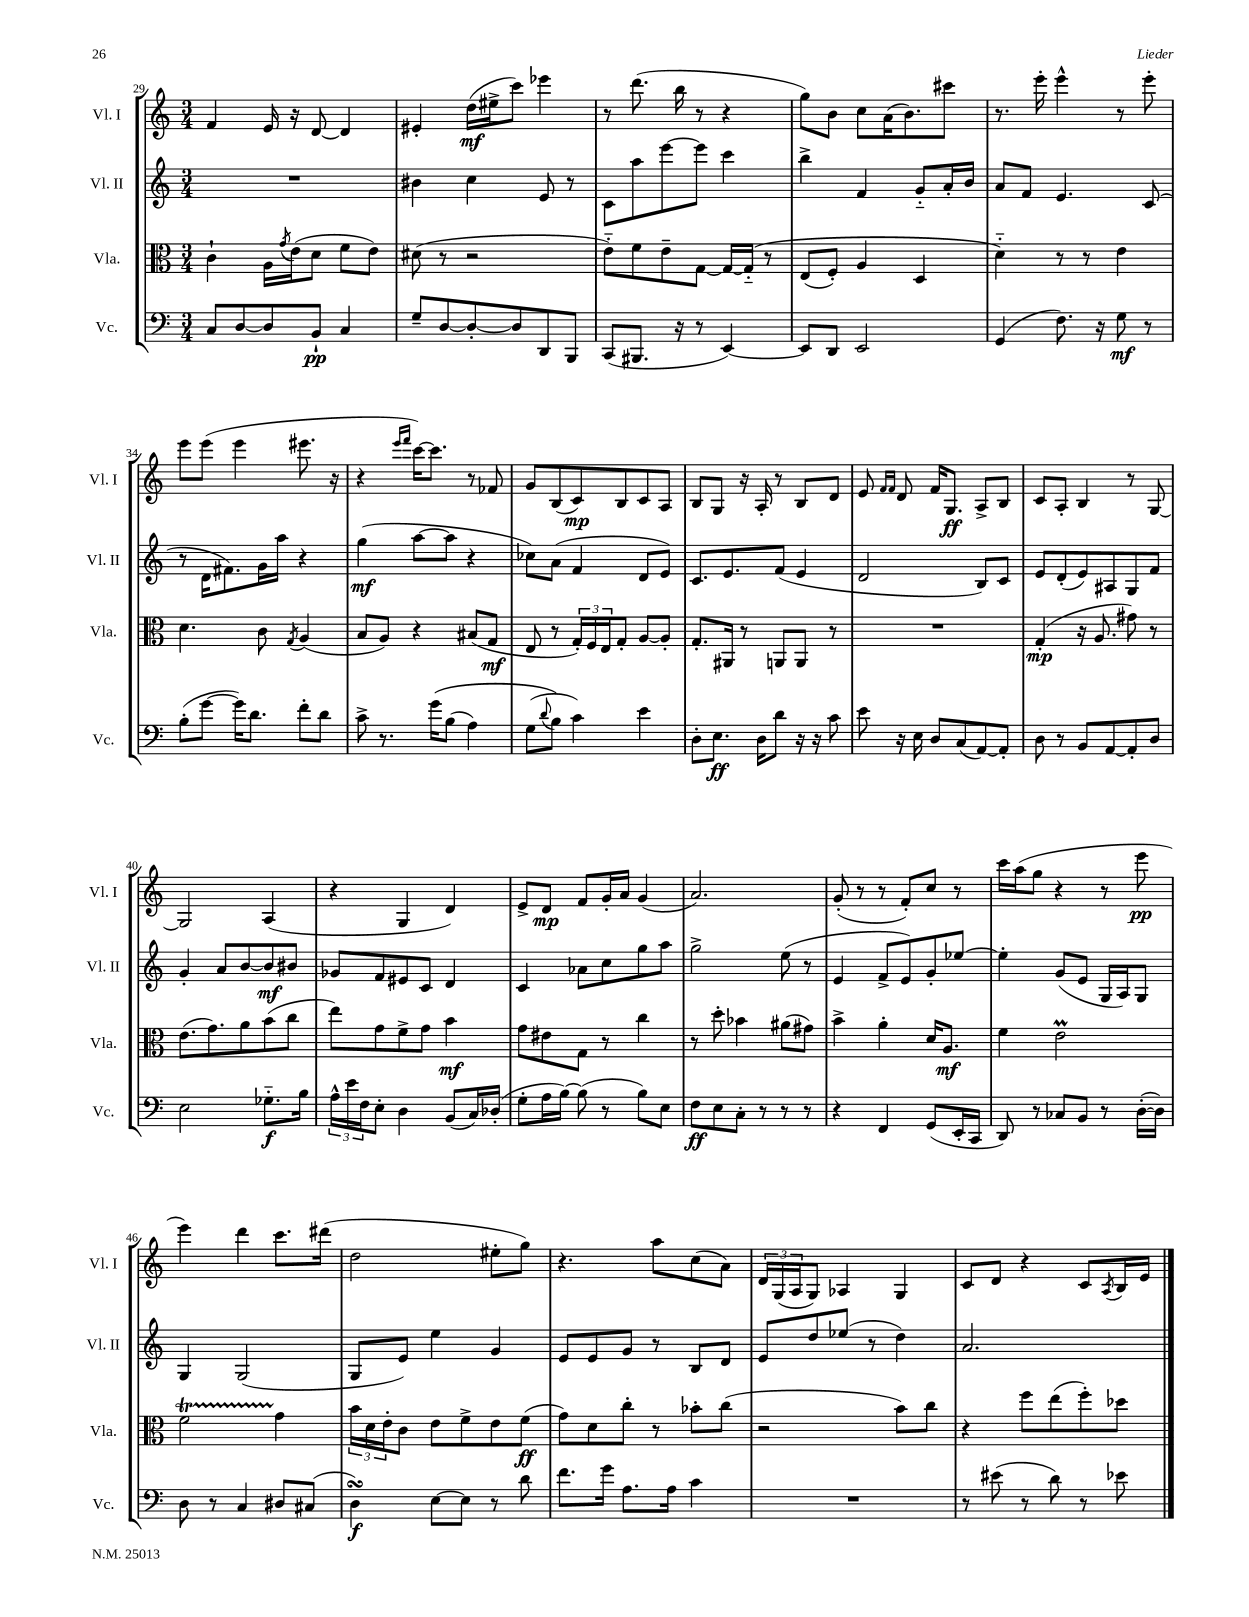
<<
\new StaffGroup <<
\new Staff = "s0" \with { instrumentName = "Vl. I" shortInstrumentName = "Vl. I" } {
    \clef treble \key c \major \numericTimeSignature \time 3/4
    f'4 e'16 r16 d'8~ d'4 |
    eis'4-. d''16\mf( eis''16-> c'''8) ees'''4 |
    r8 d'''8.( b''16 r8 r4 |
    g''8) b'8 c''8 a'16( b'8.) cis'''8 |
    r8. e'''16-. e'''4-^ r8 e'''8-. |
    e'''8 e'''8( e'''4 eis'''8. r16 |
    r4 \grace { e'''16 f'''16 } c'''16~) c'''8. r8 fes'8 |
    g'8 b8( c'8\mp) b8 c'8 a8 |
    b8 g8 r16 a16-. r8 b8 d'8 |
    e'8 \grace { f'16 f'16 } d'8 f'16 g8.\ff a8-> b8 |
    c'8 a8-. b4 r8 g8~ |
    g2 a4( |
    r4 g4 d'4) |
    e'8-> d'8\mp f'8 g'16-. a'16 g'4( |
    a'2.) |
    g'8-.( r8 r8 f'8-.) c''8 r8 |
    c'''16 a''16( g''8 r4 r8 e'''8\pp |
    e'''4) d'''4 c'''8. dis'''16( |
    d''2 eis''8-. g''8) |
    r4. a''8 c''8( a'8) |
    \tuplet 3/2 { d'16 g16( a16 } g8) aes4 g4 |
    c'8 d'8 r4 c'8 \acciaccatura { a8 } b16 e'16 \bar "|." |
}
\new Staff = "s1" \with { instrumentName = "Vl. II" shortInstrumentName = "Vl. II" } {
    \clef treble \key c \major \numericTimeSignature \time 3/4
    R2. |
    bis'4 c''4 e'8 r8 |
    c'8 a''8 e'''8~ e'''8 c'''4 |
    b''4-> f'4 g'8-_ a'16-. b'16 |
    a'8 f'8 e'4. c'8( |
    r8 d'16 fis'8.) g'16 a''16 r4 |
    g''4\mf( a''8~ a''8 r4 |
    ces''8) a'8( f'4 d'8 e'8) |
    c'8. e'8. f'8( e'4 |
    d'2 b8) c'8 |
    e'8 d'8-.( e'8) ais8 g8 f'8 |
    g'4-. a'8 b'8~ b'8\mf bis'8 |
    ges'8 f'8 eis'8 c'8 d'4 |
    c'4 aes'8 c''8 g''8 a''8 |
    g''2-> e''8( r8 |
    e'4 f'8-> e'8) g'8-. ees''8~ |
    ees''4-. g'8( e'8 g16 a16) g8 |
    g4 g2( |
    g8 e'8) e''4 g'4 |
    e'8 e'8 g'8 r8 b8 d'8 |
    e'8 d''8 ees''8( r8 d''4) |
    a'2. \bar "|." |
}
\new Staff = "s2" \with { instrumentName = "Vla." shortInstrumentName = "Vla." } {
    \clef alto \key c \major \numericTimeSignature \time 3/4
    c'4-! a16 \acciaccatura { g'8 } e'16( d'8 f'8 e'8) |
    dis'8( r8 r2 |
    e'8-_) f'8 e'8-- g8~ g16~ g16-_\( r8 |
    e8( f8-.) a4 d4 |
    d'4-_\) r8 r8 e'4 |
    d'4. c'8 \acciaccatura { g8 } a4( |
    b8 a8) r4 bis8( g8\mf |
    e8 r8 \tuplet 3/2 { g16-.) f16 e16 } g8-. a8~ a8-. |
    g8.-. ais,16 r8 a,8 a,8 r8 |
    R2. |
    g4-.\mp( r16 a8. gis'8) r8 |
    e'8.( g'8.) a'8 b'8( c''8 |
    e''8) g'8 f'8-> g'8 b'4\mf |
    g'8 eis'8 g8 r8 c''4 |
    r8 d''8-. bes'4 ais'8( gis'8) |
    b'4-> a'4-. d'16 a8.\mf |
    f'4 e'2\prall |
    f'2\startTrillSpan g'4\stopTrillSpan |
    \tuplet 3/2 { b'16 d'16 e'16-. } c'8 e'8 f'8-> e'8 f'8\ff( |
    g'8) d'8 c''8-. r8 bes'8-. c''8( |
    r2 b'8) c''8 |
    r4 f''8 e''8( f''8-.) des''8 \bar "|." |
}
\new Staff = "s3" \with { instrumentName = "Vc." shortInstrumentName = "Vc." } {
    \clef bass \key c \major \numericTimeSignature \time 3/4
    c8 d8~ d8 b,8-!\pp c4 |
    g8-- d8~ d8~-. d8 d,8 b,,8 |
    c,8( bis,,8. r16 r8 e,4~) |
    e,8 d,8 e,2 |
    g,4( f8.) r16 g8\mf r8 |
    b8-.( g'8~ g'16) d'8. f'8-. d'8 |
    c'8-> r8. g'16\( b8( a4) |
    g8( \appoggiatura { d'8 } b8\) c'4) e'4 |
    d8-. e8.\ff d16 d'8 r16 r16 c'8 |
    e'8 r16 e16 d8 c8( a,8~) a,8-. |
    d8 r8 b,8 a,8~ a,8-. d8 |
    e2 ges8.-_\f b16 |
    \tuplet 3/2 { a16-^ e'16 f16 } e8-. d4 b,8( c16) des16-.( |
    g8-. a16 b16~) b8( r8 b8) e8 |
    f8\ff e8 c8-. r8 r8 r8 |
    r4 f,4 g,8( e,16-. c,16 |
    d,8) r8 ces8 b,8 r8 d16~-.( d16) |
    d8 r8 c4 dis8 cis8( |
    d4\turn\f) e8~ e8 r8 d'8 |
    f'8. g'16 a8. a16 c'4 |
    R2. |
    r8 eis'8( r8 d'8) r8 ees'8 \bar "|." |
}
>>
>>
\layout { \context { \Score currentBarNumber = #29 } }
